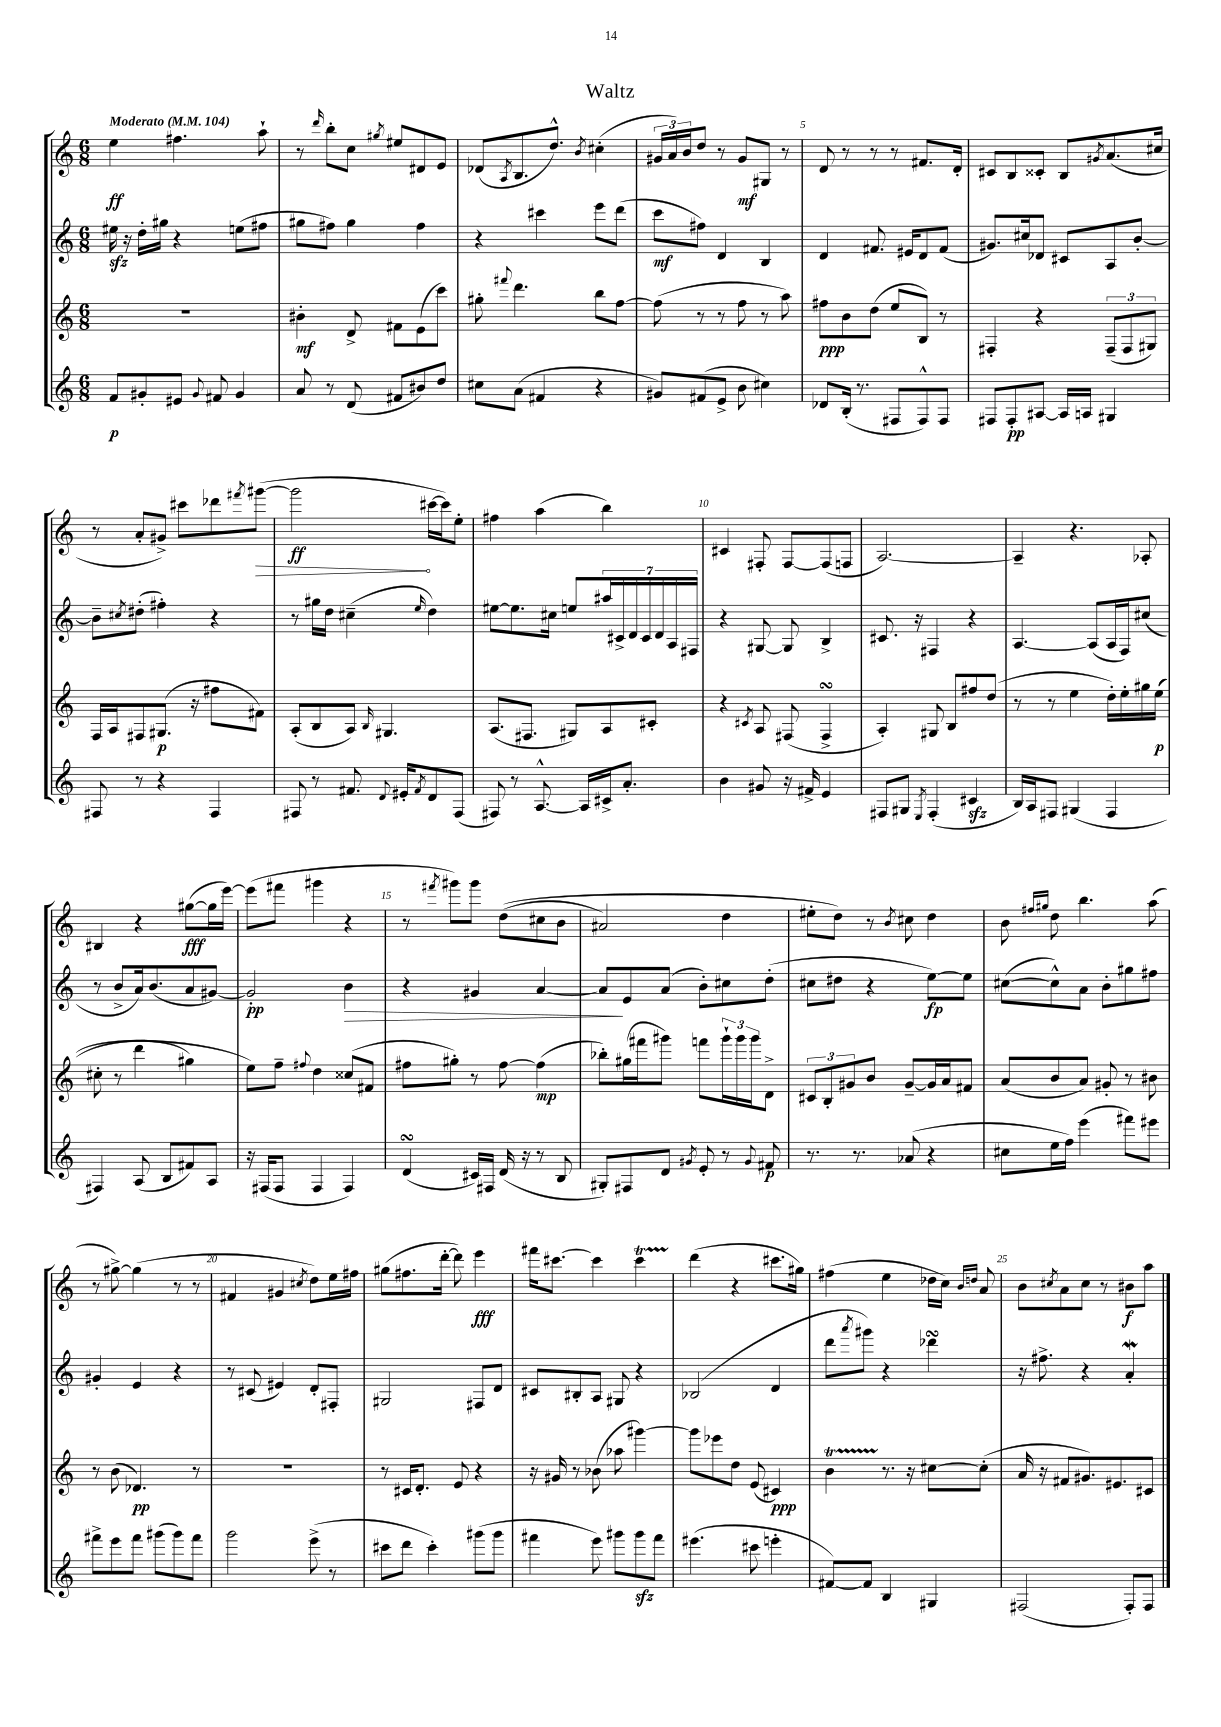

**kern	**dynam	**kern	**dynam	**kern	**dynam	**kern	**dynam
*part4	*part4	*part3	*part3	*part2	*part2	*part1	*part1
*staff4	*staff4	*staff3	*staff3	*staff2	*staff2	*staff1	*staff1
*clefG2	*	*clefG2	*	*clefG2	*	*clefG2	*
*k[]	*	*k[]	*	*k[]	*	*k[]	*
*M6/8	*	*M6/8	*	*M6/8	*	*M6/8	*
*MM104	*	*MM104	*	*MM104	*	*MM104	*
=1	=1	=1	=1	=1	=1	=1	=1
!	!	!	!	!	!	!LO:TX:a:B:t=Moderato	!
8f/L	p	2.r	.	16ee#Xzz\	.	4ee\	ff
.	.	.	.	16r	.	.	.
8g#X'/	.	.	.	16dd'\LL	.	.	.
.	.	.	.	16gg#X\JJ	.	.	.
8e#X/J	.	.	.	4r	.	4.ff#X\	.
8qqg#/	.	.	.	.	.	.	.
8f#X/	.	.	.	.	.	.	.
4g#/	.	.	.	(8een\L	.	.	.
.	.	.	.	8ff#X\J	.	8aa`\	.
=2	=2	=2	=2	=2	=2	=2	=2
8a/	.	4b#X'\	mf	8gg#X\L	.	8r	.
.	.	.	.	.	.	16qqddd/	.
8r	.	.	.	8ff#X\J)	.	8bb'\L	.
(8d/	.	8d^/	.	4gg#\	.	8cc\J	.
.	.	.	.	.	.	8qgg#X/	.
8f#X/L	.	8f#X\L	.	.	.	8ee#X/L	.
8b#X/)	.	(8e\	.	4ff#\	.	8d#X/	.
8dd/J	.	8ccc\J)	.	.	.	8e/J	.
=3	=3	=3	=3	=3	=3	=3	=3
8cc#X\L	.	8gg#X'\	.	4r	.	(8d-X/L	.
.	.	8qqfff#X/	.	.	.	8qA/	.
(8a\J	.	4.ddd\	.	.	.	8.B/	.
4f#X/	.	.	.	4ccc#X\	.	.	.
.	.	.	.	.	.	8.dd^^/J)	.
.	.	.	.	.	.	8qb/	.
4r	.	8bb\L	.	8eee\L	.	(4cc#X'\	.
.	.	[8ff\J	.	(8ddd\J	.	.	.
=4	=4	=4	=4	=4	=4	=4	=4
8g#X/L)	.	(8ff\]	.	8ccc\L	mf	24g#X/LL	.
.	.	.	.	.	.	24a/)	.
.	.	.	.	.	.	24b/J	.
(8f#X/	.	8r	.	8ff#X\J)	.	8dd/J	.
8e^/J	.	8r	.	4d/	.	8r	.
8b\	.	8ff\	.	.	.	8g#/L	mf
4cc#X\)	.	8r	.	4B/	.	8G#X/J	.
.	.	8aa\)	.	.	.	8r	.
=5	=5	=5	=5	=5	=5	=5	=5
8d-X/L	.	8ff#X\L	ppp	4d/	.	8d/	.
(16B'/Jk	.	8b\	.	.	.	8r	.
8.r	.	.	.	.	.	.	.
.	.	(8dd\J	.	8.f#X/	.	8r	.
8F#X/L	.	8ee/L	.	.	.	8r	.
.	.	.	.	16e#X/KL	.	.	.
8F#^^/)	.	8B/J)	.	8d/	.	8.f#X/L	.
8F#/J	.	8r	.	(8f#/J	.	.	.
.	.	.	.	.	.	16d'/Jk	.
=6	=6	=6	=6	=6	=6	=6	=6
8F#X/L	.	4F#X'/	.	8.g#X/L)	.	8c#X/L	.
8F#'/	pp	.	.	.	.	8B/	.
.	.	.	.	16cc#X/k	.	.	.
[8A#X/J	.	4r	.	8d-X/J	.	8c##X'/J	.
16A#/LL]	.	.	.	8c#X/L	.	8B/L	.
16An/JJ	.	.	.	.	.	.	.
.	.	.	.	.	.	8qg#X/	.
4G#X/	.	(12F#~/L	.	8A/	.	(8.a/	.
.	.	12F#/	.	.	.	.	.
.	.	.	.	[8b'/J	.	.	.
.	.	12G#X/J)	.	.	.	.	.
.	.	.	.	.	.	16cc#X/Jk	.
!!LO:LB:g=z
=7	=7	=7	=7	=7	=7	=7	=7
8F#X/	.	16F/LL	.	8b~\L]	.	8r	.
.	.	16A/J	.	.	.	.	.
.	.	.	.	8qcc#X/	.	.	.
8r	.	8F#X/	.	(8dd#X'\J	.	8a'/L	.
4r	.	(8.G#X/J	p	4ff#X'\)	.	8g#X^/J)	.
.	.	.	.	.	.	8ccc#X\L	.
.	.	16r	.	.	.	.	.
4F#/	.	8ff#X\L	.	4r	.	8ddd-X\	.
.	.	.	.	.	.	8qfff#X/	.
!	!	!	!	!	!	!	!LO:HP:b
.	.	8f#X\J)	.	.	.	([8ggg#X\J	>
=8	=8	=8	=8	=8	=8	=8	=8
8F#X/	.	(8A'/L	.	8r	.	2ggg#\]	ff
8r	.	8B/	.	16gg#X\LL	.	.	.
.	.	.	.	16dd\JJ	.	.	.
8.f#X/	.	8A/J)	.	(4cc#X~\	.	.	.
.	.	16qqB/	.	.	.	.	.
.	.	4.G#X/	.	.	.	.	.
8qqd/	.	.	.	.	.	.	.
16e#X'/KL	.	.	.	.	.	.	.
8qf#/	.	.	.	16qqee/	.	.	.
8d/	.	.	.	4dd\)	.	[16ccc#X\LL	]
.	.	.	.	.	.	16ccc#\J])	.
(8F#/J	.	.	.	.	.	8ee'\J	.
=9	=9	=9	=9	=9	=9	=9	=9
8F#X/)	.	(8.A/L	.	[8ee#X\L	.	4ff#X\	.
8r	.	.	.	8.ee#\]	.	.	.
.	.	8.F#X/J	.	.	.	.	.
[8.A^^/	.	.	.	.	.	(4aa\	.
.	.	.	.	16cc#X\Jk	.	.	.
.	.	8G#X/L)	.	8een/L	.	.	.
16A/LL]	.	.	.	.	.	.	.
16c#X^/J	.	8A/	.	28aa#X/L	.	4bb\)	.
.	.	.	.	28c#X^/	.	.	.
8.a'/J	.	.	.	.	.	.	.
.	.	.	.	28d/	.	.	.
.	.	.	.	28c#/	.	.	.
.	.	8c#X'/J	.	.	.	.	.
.	.	.	.	28d/	.	.	.
.	.	.	.	28A/	.	.	.
.	.	.	.	28F#X/JJ	.	.	.
=10	=10	=10	=10	=10	=10	=10	=10
4b\	.	4r	.	4r	.	4c#X/	.
.	.	8qc#X/	.	.	.	.	.
8g#X/	.	8A/	.	[8G#X/	.	8F#X'/	.
16r	.	(8F#X/	.	8G#/]	.	[8F#/L	.
16f#X^/	.	.	.	.	.	.	.
4e/	.	4F#sSsS^/	.	4B^/	.	(8F#/]	.
.	.	.	.	.	.	8Fn/J	.
=11	=11	=11	=11	=11	=11	=11	=11
8F#X/L	.	4A'/)	.	8.c#X/	.	[2.A/)	.
8G#X/J	.	.	.	.	.	.	.
.	.	.	.	16r	.	.	.
8qE/	.	.	.	.	.	.	.
(4F#'/	.	8G#X/	.	4F#X/	.	.	.
.	.	8B/L	.	.	.	.	.
4c#Xzz/	.	8ff#X/	.	4r	.	.	.
.	.	(8dd/J	.	.	.	.	.
=12	=12	=12	=12	=12	=12	=12	=12
16B/LL)	.	8r	.	[4.A/	.	4A~/]	.
16A/J	.	.	.	.	.	.	.
8F#X/J	.	8r	.	.	.	.	.
(4G#X/	.	4ee\	.	.	.	4.r	.
.	.	.	.	(8A/L]	.	.	.
4F#/	.	16dd'\LL)	.	16A/L	.	.	.
.	.	16ee'\	.	16F/J)	.	.	.
.	.	16gg#X\	.	(8cc#X/J	.	8A-X'/	.
.	.	((16ee\JJ	p	.	.	.	.
!!LO:LB:g=z
=13	=13	=13	=13	=13	=13	=13	=13
4F#X/)	.	8cc#X'\	.	8r	.	4B#X/	.
.	.	8r	.	8b^/L	.	.	.
(8A/	.	4ddd\	.	16a/k)	.	4r	.
.	.	.	.	(8.b/	.	.	.
8B/L	.	.	.	.	.	.	.
8f#X/)	.	4gg#X\)	.	8a/	.	([8gg#X\L	fff
8A/J	.	.	.	[8g#X/J)	.	16gg#\L]	.
.	.	.	.	.	.	[16eee\JJ)	.
=14	=14	=14	=14	=14	=14	=14	=14
16r	.	8ee\L)	.	2g#'/]	pp	(8eee\L]	.
(16F#X/KL	.	.	.	.	.	.	.
8F#/J	.	8ff~\J	.	.	.	8fff#X\J	.
.	.	8qqff#X/	.	.	.	.	.
4F#/	.	4dd\	.	.	.	4ggg#X\	.
!	!	!	!	!	!LO:HP:b	!	!
4F#/)	.	(8cc##X/L	.	4b\	>	4r	.
.	.	8f#X/J	.	.	.	.	.
=15	=15	=15	=15	=15	=15	=15	=15
(4dsSSS/	.	8ff#X\L	.	4r	.	8r	.
.	.	.	.	.	.	8qfff#X/	.
.	.	8gg#X'\J)	.	.	.	8ggg#X\L)	.
16c#X/LL)	.	8r	.	4g#X/	.	8ggg#\J	.
16F#X/JJ	.	.	.	.	.	.	.
(16d/	.	[8ff#\	.	.	.	((8dd\L	.
16r	.	.	.	.	.	.	.
8r	.	(4ff#\]	mp	[4a/	.	8cc#X\	.
8B/	.	.	.	.	.	8b\J	.
=16	=16	=16	=16	=16	=16	=16	=16
8G#X'/L)	.	8bb-X'\L)	.	8a/L]	.	2a#X/)	.
8F#X/	.	(16gg#X\L	.	8e/	]	.	.
.	.	16fff#X\J	.	.	.	.	.
8d/J	.	8ggg#X\J)	.	(8a/J	.	.	.
8qg#X/	.	.	.	.	.	.	.
8e'/	.	8fffn\L	.	8b'\L)	.	.	.
8r	.	24ggg#`\L	.	8cc#X\	.	4dd\	.
.	.	24ggg#\	.	.	.	.	.
.	.	24ggg#\J	.	.	.	.	.
8qqg#/	.	.	.	.	.	.	.
8f#X/	p	8d^\J	.	(8dd'\J	.	.	.
=17	=17	=17	=17	=17	=17	=17	=17
8.r	.	12c#X/L	.	8cc#X\L	.	8ee#X'\L	.
.	.	12B'/	.	.	.	.	.
.	.	.	.	8dd#X\J	.	8dd\J)	.
.	.	12g#X/	.	.	.	.	.
8.r	.	.	.	.	.	.	.
.	.	8b/J	.	4r	.	8r	.
.	.	.	.	.	.	8qb/	.
(8a-X/	.	[8g#~/L	.	.	.	8cc#X\	.
4r	.	16g#/L]	.	[8ee\L)	fp	4dd\	.
.	.	16a/J	.	.	.	.	.
.	.	8f#X/J	.	8ee\J]	.	.	.
=18	=18	=18	=18	=18	=18	=18	=18
8cc#X\L	.	(8a/L	.	([8cc#X\L	.	8b\	.
.	.	.	.	.	.	16qqff#X/LL	.
.	.	.	.	.	.	16qqgg#X/JJ	.
16ee\L	.	8b/	.	8cc#^^\])	.	8dd\	.
16ff\JJ)	.	.	.	.	.	.	.
(4eee\	.	8a/J)	.	8a\J	.	4.bb\	.
.	.	8g#X'/	.	8b'\L	.	.	.
8fff#X\L)	.	8r	.	8gg#X\	.	.	.
8eee#X\J	.	8b#X\	.	8ff#X\J	.	(8aa\	.
!!LO:LB:g=z
=19	=19	=19	=19	=19	=19	=19	=19
8fff#X^\L	.	8r	.	4g#X'/	.	8r	.
8eee\	.	(8b\	.	.	.	[8gg#X^\)	.
8fff#\J	.	4.d-X/)	pp	4e/	.	(4gg#\]	.
(8ggg#X\L	.	.	.	.	.	.	.
8ggg#\)	.	.	.	4r	.	8r	.
8fff#\J	.	8r	.	.	.	8r	.
=20	=20	=20	=20	=20	=20	=20	=20
2ggg\	.	2.r	.	8r	.	4f#X/	.
.	.	.	.	(8c#X/	.	.	.
.	.	.	.	4e#X/)	.	4g#X/	.
.	.	.	.	.	.	8qcc#X/	.
(8eee^\	.	.	.	8d'/L	.	8dd\L)	.
8r	.	.	.	8F#X'/J	.	16ee\L	.
.	.	.	.	.	.	16ff#X\JJ	.
=21	=21	=21	=21	=21	=21	=21	=21
8ccc#X\L	.	8r	.	2G#X/	.	(8gg#X\L	.
8ddd\J	.	16c#X/KL	.	.	.	8.ff#X\	.
.	.	8.d'/J	.	.	.	.	.
4ccc#'\)	.	.	.	.	.	.	.
.	.	.	.	.	.	[16ddd'\Jk	.
.	.	8e/	.	.	.	8ddd\])	.
(8ggg#X\L	.	4r	.	8F#X/L	.	4eee\	fff
8ggg#\J	.	.	.	8d/J	.	.	.
=22	=22	=22	=22	=22	=22	=22	=22
4fff#X\	.	16r	.	8c#X/L	.	16fff#X\KL	.
.	.	16g#X/	.	.	.	[8.ccc#X\J	.
.	.	8r	.	8B#X'/	.	.	.
8eee\)	.	(8b-X\	.	8A/J	.	4ccc#\]	.
8ggg#X\L	.	8aa-X\	.	8G#X/	.	.	.
8ggg#zz\	.	[4ggg#X\)	.	4r	.	4ccc#t\	.
8fff#\J	.	.	.	.	.	.	.
=23	=23	=23	=23	=23	=23	=23	=23
(4.eee#X\	.	8ggg#\L]	.	(2B-X/	.	(4ddd\	.
.	.	8eee-X\	.	.	.	.	.
.	.	8dd\J	.	.	.	4r	.
8ccc#X\	.	(8e/	.	.	.	.	.
4eeen'\	.	4c#X/)	ppp	4d/	.	8.ccc#X\L	.
.	.	.	.	.	.	16gg#X\Jk)	.
=24	=24	=24	=24	=24	=24	=24	=24
[8f#X/L)	.	4bt\	.	8ddd\L	.	(4ff#X\	.
.	.	.	.	8qaaa/	.	.	.
8f#/J]	.	.	.	8ggg#X\J)	.	.	.
4B/	.	8.r	.	4r	.	4ee\	.
.	.	16r	.	.	.	.	.
4G#X/	.	[8cc#X\L	.	4ddd-XsSSs\	.	16dd-X\LL	.
.	.	.	.	.	.	16cc\JJ)	.
.	.	.	.	.	.	16qqb/LL	.
.	.	.	.	.	.	16qqddn/JJ	.
.	.	(8cc#'\J]	.	.	.	8a/	.
=25	=25	=25	=25	=25	=25	=25	=25
(2F#X/	.	16a/	.	16r	.	8b\L	.
.	.	16r	.	8.ff#X^\	.	.	.
.	.	.	.	.	.	8qcc#X/	.
.	.	8f#X/L	.	.	.	8a\	.
.	.	8.g#X/)	.	4r	.	8cc#\J	.
.	.	.	.	.	.	8r	.
.	.	8.e#X/	.	.	.	.	.
8F#'/L)	.	.	.	4aW'/	.	8b#X\L	f
8F#/J	.	8c#X/J	.	.	.	8aa\J	.
==	==	==	==	==	==	==	==
*-	*-	*-	*-	*-	*-	*-	*-
